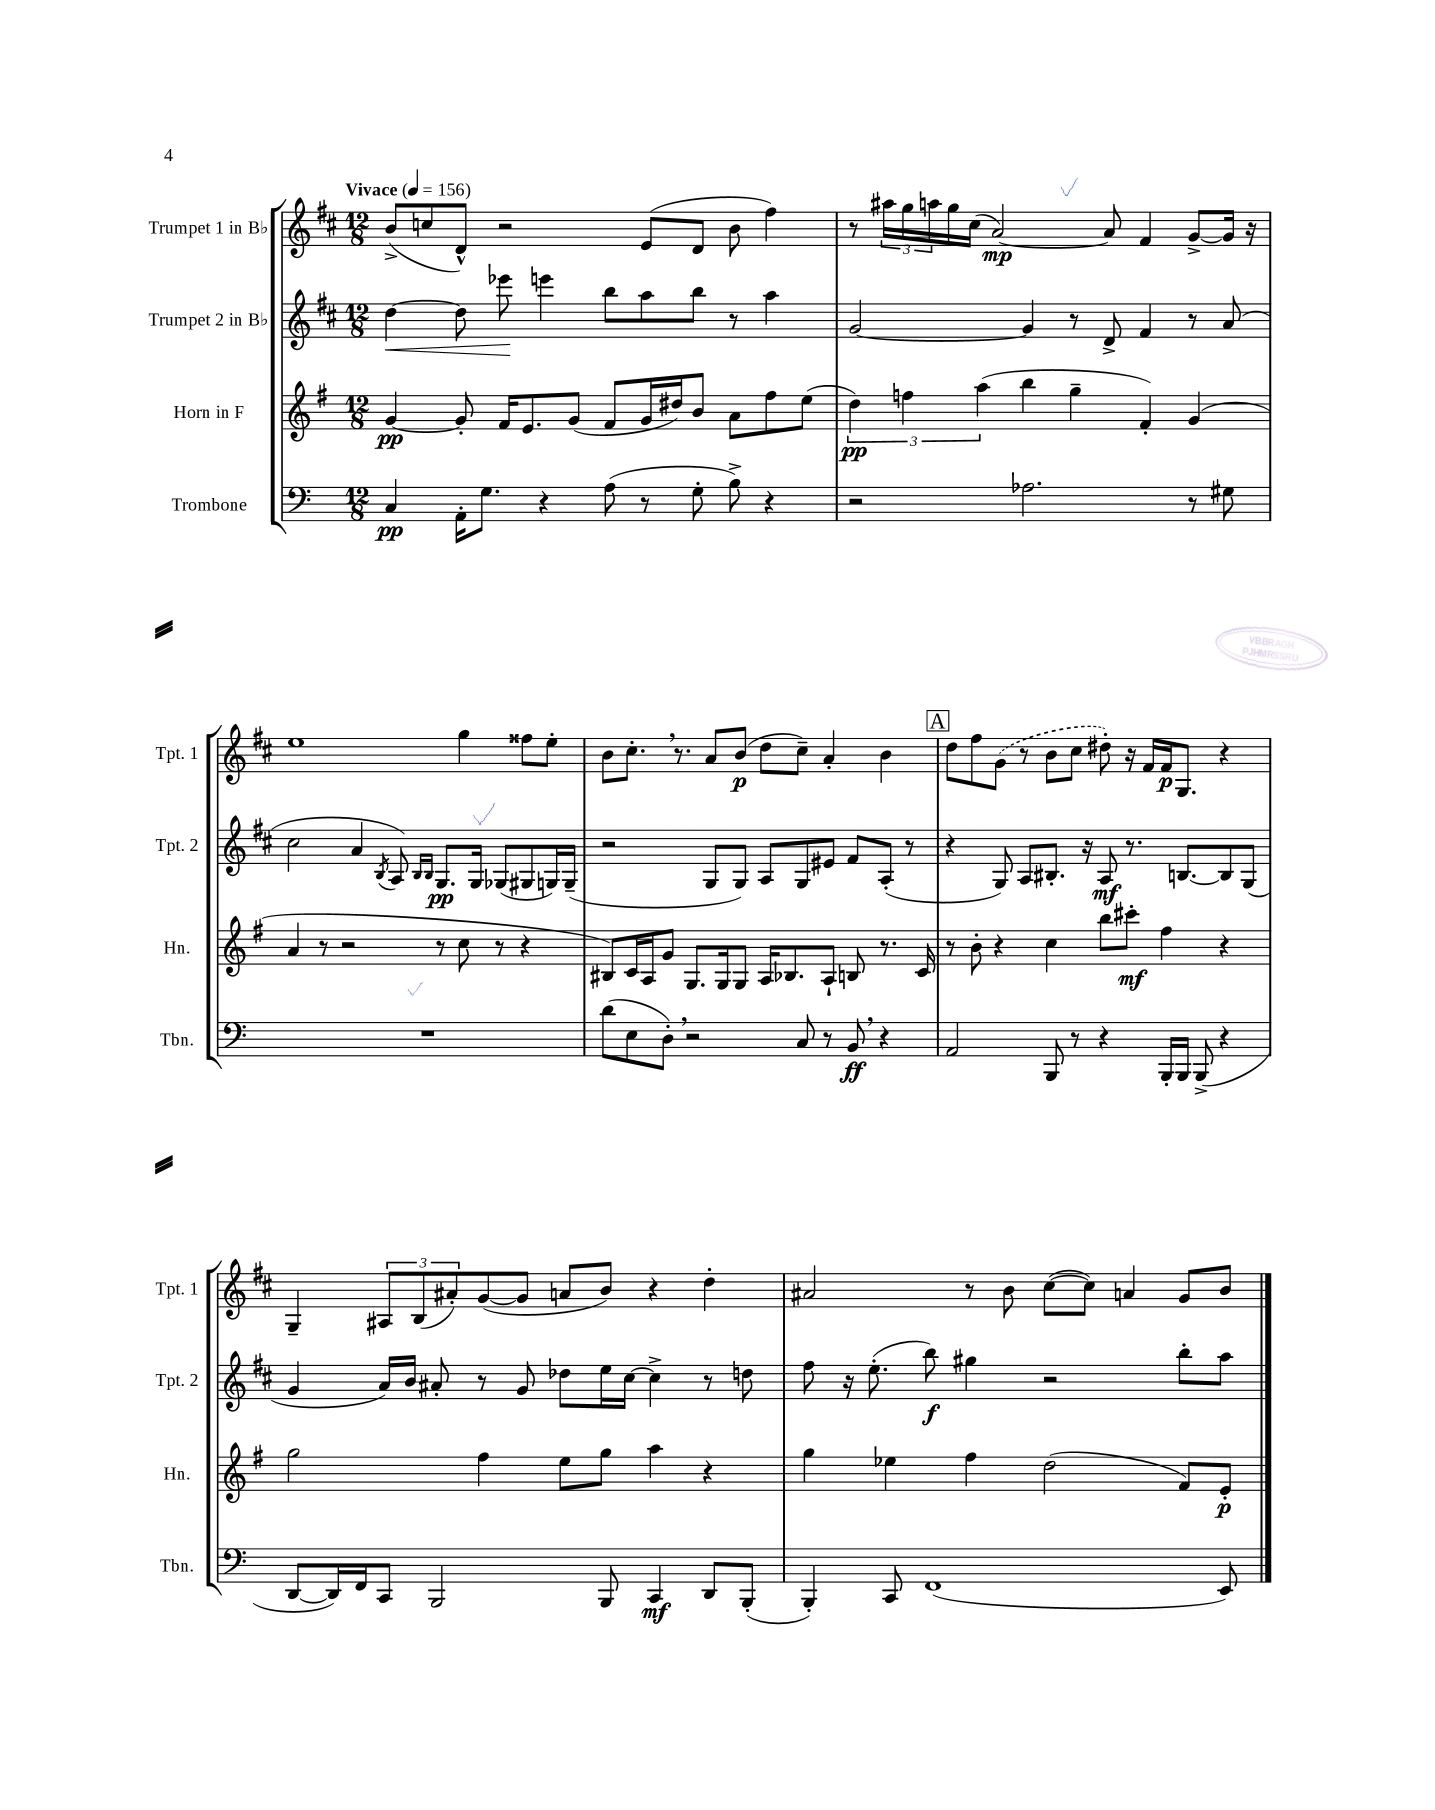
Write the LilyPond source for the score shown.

<<
\new StaffGroup <<
\new Staff = "s0" \with { instrumentName = "Trumpet 1 in Bb" shortInstrumentName = "Tpt. 1" } {
    \clef treble \key d \major \numericTimeSignature \time 12/8 \tempo "Vivace" 4 = 156
    b'8->( c''8 d'8-^) r2 e'8( d'8 b'8 fis''4) |
    r8 \tuplet 3/2 { ais''16 g''16 a''16 } g''16 cis''16( a'2~\mp) a'8 fis'4 g'8~-> g'16 r16 |
    e''1 g''4 fisis''8 e''8-. |
    b'8 cis''8.-. \breathe r8. a'8 b'8\p( d''8 cis''8--) a'4-. b'4 |
    \mark \markup { \box "A" } d''8 fis''8 \once \slurDashed g'8( r8 b'8 cis''8 dis''8-.) r16 fis'16 fis'16\p g8. r4 |
    g4-- \tuplet 3/2 { ais8 b8( ais'8-.) } g'8~( g'8 a'8 b'8) r4 d''4-. |
    ais'2 r8 b'8 cis''8~( cis''8) a'4 g'8 b'8 \bar "|." |
}
\new Staff = "s1" \with { instrumentName = "Trumpet 2 in Bb" shortInstrumentName = "Tpt. 2" } {
    \clef treble \key d \major \numericTimeSignature \time 12/8
    d''4~\< d''8 ees'''8\! e'''4 b''8 a''8 b''8 r8 a''4 |
    g'2~ g'4 r8 d'8-> fis'4 r8 a'8( |
    cis''2 a'4 \acciaccatura { b8 } a8) \grace { b16 b16 } g8.\pp g16 ges8( gis8 g16) g16--( |
    r2 g8 g8) a8 g8 eis'8 fis'8 a8-.( r8 |
    \mark \markup { \box "A" } r4 g8) a8 bis8.-. r16 a8\mf r8. b8.~ b8 g8( |
    g'4 a'16) b'16 ais'8-. r8 g'8 des''8 e''16 cis''16~ cis''4-> r8 d''8 |
    fis''8 r16 e''8.-.( b''8\f) gis''4 r2 b''8-. a''8 \bar "|." |
}
\new Staff = "s2" \with { instrumentName = "Horn in F" shortInstrumentName = "Hn." } {
    \clef treble \key g \major \numericTimeSignature \time 12/8
    g'4~\pp g'8-. fis'16 e'8. g'8( fis'8 g'16 dis''16) b'8 a'8 fis''8 e''8( |
    \tuplet 3/2 { d''4\pp) f''4 a''4( } b''4 g''4-- fis'4-.) g'4( |
    a'4 r8 r2 r8 c''8 r8 r4 |
    bis8) c'16 a16 g'8 g8. g16 g8 a16 bes8. a8-! b8 r8. c'16 |
    \mark \markup { \box "A" } r8 b'8-. r4 c''4 b''8 cis'''8-.\mf fis''4 r4 |
    g''2 fis''4 e''8 g''8 a''4 r4 |
    g''4 ees''4 fis''4 d''2( fis'8) e'8-.\p \bar "|." |
}
\new Staff = "s3" \with { instrumentName = "Trombone" shortInstrumentName = "Tbn." } {
    \clef bass \key c \major \numericTimeSignature \time 12/8
    c4\pp a,16-. g8. r4 a8( r8 g8-. b8->) r4 |
    r2 aes2. r8 gis8 |
    R1. |
    d'8( e8 d8-.) \breathe r2 c8 r8 b,8\ff \breathe r4 |
    \mark \markup { \box "A" } a,2 b,,8 r8 r4 b,,16-. b,,16 b,,8->( r4 |
    d,8~ d,16) f,16 c,8 b,,2 b,,8 c,4\mf d,8 b,,8-.( |
    b,,4-.) c,8 f,1( e,8) \bar "|." |
}
>>
>>
\layout { \context { \Score \remove "Bar_number_engraver" } }
